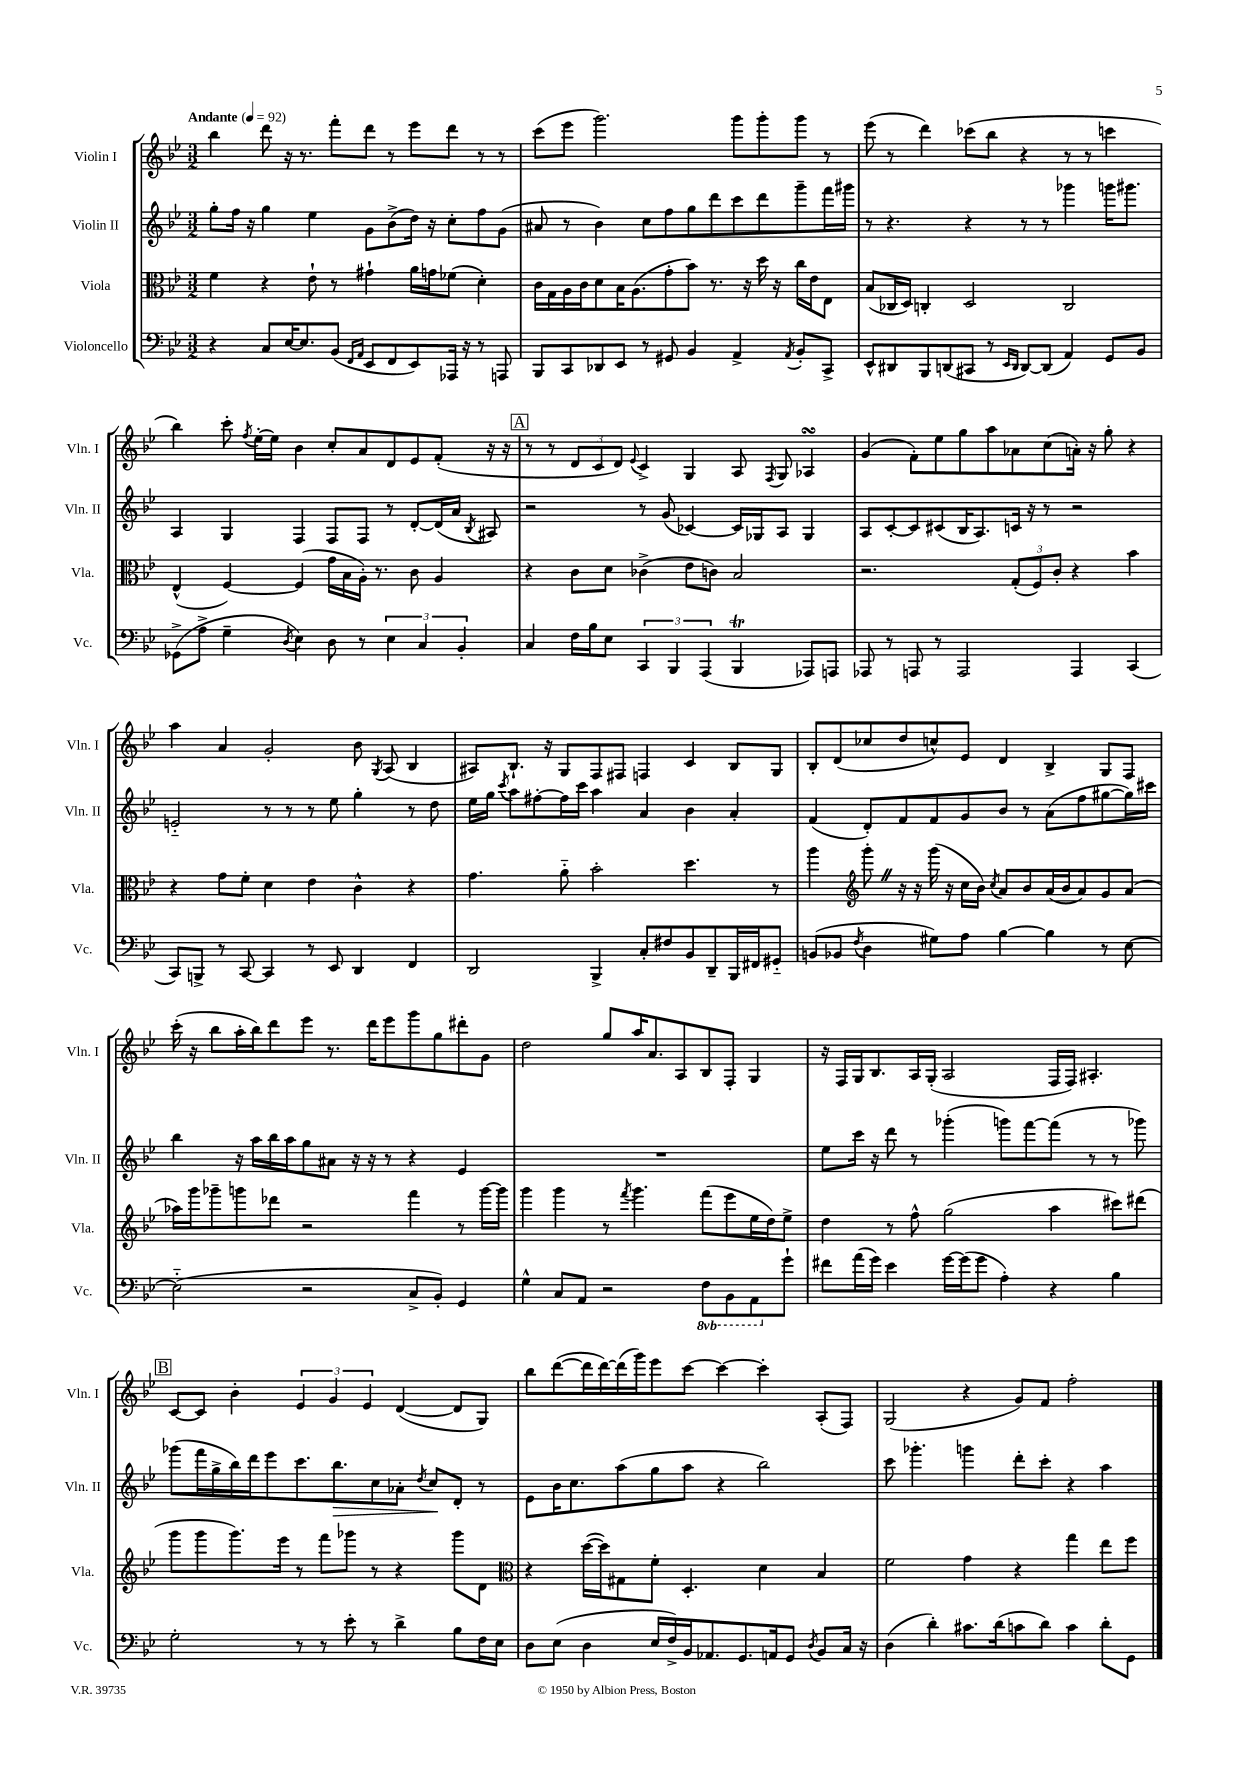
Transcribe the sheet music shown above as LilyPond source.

<<
\new StaffGroup <<
\new Staff = "s0" \with { instrumentName = "Violin I" shortInstrumentName = "Vln. I" } {
    \clef treble \key bes \major \numericTimeSignature \time 3/2 \tempo "Andante" 4 = 92
    \autoBeamOff bes''4 d'''8 r16 r8. f'''8[-. d'''8] r8 ees'''8[ d'''8] r8 r8 |
    c'''8[( ees'''8] g'''2.) g'''8[ g'''8-. g'''8] r8 |
    ees'''8( r8 d'''4) ces'''8[( bes''8] r4 r8 r8 c'''4 |
    bes''4) c'''8-. \acciaccatura { f''8 } ees''16[~-. ees''16] bes'4 c''8[-. a'8 d'8 ees'8 f'8]-.( r16 r16 |
    \mark \markup { \box "A" } r8 r8 \tuplet 3/2 { d'8[ c'8 d'8]) } \appoggiatura { ees'8 } c'4-> g4 a8 \acciaccatura { f8 } g8 aes4\turn |
    g'4( f'8[-.) ees''8 g''8 a''8 aes'8 c''8( a'16]-.) r16 g''8-. r4 |
    a''4 a'4 g'2-. bes'8 \acciaccatura { g8 } a8( bes4 |
    ais8[) bes8.]-! r16 g8[ f8 fis8] f4 c'4 bes8[ g8] |
    bes8[-. d'8( ces''8 d''8 c''8-^) ees'8] d'4 bes4-> g8[ f8] |
    c'''16-.( r16 bes''8[ a''16-. bes''16) d'''8 ees'''8] r8. d'''16[ ees'''8 g'''8 g''8 dis'''8-. g'8] |
    d''2 g''8[ a''16 a'8. a8 bes8 f8]-. g4 |
    r16 f16[ g16 bes8. a16 g16]-.( a2 f16[ f16]) ais4.-. |
    \mark \markup { \box "B" } c'8[~ c'8] bes'4-. \tuplet 3/2 { ees'4 g'4 ees'4 } d'4~( d'8[ g8]) |
    bes''8[ d'''8~( d'''16 d'''16~) d'''16( g'''16) ees'''8 c'''8]~ c'''4~ c'''4-. a8[-.( f8]) |
    g2( r4 g'8[) f'8] f''2-. \bar "|." |
}
\new Staff = "s1" \with { instrumentName = "Violin II" shortInstrumentName = "Vln. II" } {
    \clef treble \key bes \major \numericTimeSignature \time 3/2
    \autoBeamOff g''8[-. f''16] r16 g''4 ees''4 g'8[ bes'8->( d''16]) r16 c''8[-. f''8 g'8]( |
    ais'8 r8 bes'4) c''8[ f''8 g''8 d'''8 c'''8 d'''8 g'''8-- f'''16 gis'''16] |
    r8 r4. r4 r8 r8 ges'''4 g'''16[ gis'''8.] |
    a4 g4 f4 f8[ f8] r8 d'8[~-. d'16( a'16] \acciaccatura { bes8 } ais8) |
    \mark \markup { \box "A" } r2 r8 g'8( ces'4~) ces'16[ ges16 a8] ges4 |
    a8[ c'8~-. c'8 cis'8( bes16 a8.) c'16] r16 r8 r2 |
    e'2-_ r8 r8 r8 ees''8 g''4-. r8 d''8 |
    ees''16[ g''16] \acciaccatura { c'''8 } a''8[ fis''8~-. fis''16 c'''16] a''4 a'4 bes'4 a'4-. |
    f'4( d'8[-.) f'8 f'8 g'8 bes'8] r8 a'8[( f''8 gis''8~ gis''16) cis'''16] |
    bes''4 r16 a''16[ bes''16 a''16 g''8 ais'8] r16 r16 r8 r4 ees'4 |
    R1. |
    ees''8[ c'''16] r16 d'''8 r8 ges'''4-.( g'''8[) f'''8~ f'''8]( r8 r8 ges'''8) |
    \mark \markup { \box "B" } ges'''8[( f'''16 g''16-> bes''16) d'''16 ees'''8 c'''8. bes''8.\> c''8 aes'8]-. \acciaccatura { d''8 } c''8[\! d'8]-. r8 |
    ees'8[ bes'16 c''8. a''8( g''8 a''8] r4 bes''2) |
    c'''8 ges'''4.-. g'''4 d'''8[-. c'''8]-. r4 a''4 \bar "|." |
}
\new Staff = "s2" \with { instrumentName = "Viola" shortInstrumentName = "Vla." } {
    \clef alto \key bes \major \numericTimeSignature \time 3/2
    \autoBeamOff f'4 r4 ees'8-! r8 gis'4-! a'16[ g'16 fes'8]( d'4-.) |
    c'16[ g16 a16 c'16 d'8 bes16 a8.( g'8-. bes'8]) r8. r16 d''16 r16 c''16[ ees'16 ees8] |
    bes8[( ces16 d16]) c4-. d2 c2 |
    ees4-^( f4~) f4( g'16[ bes16 a16]-.) r8. c'8 a4 |
    \mark \markup { \box "A" } r4 c'8[ d'8] ces'4->( ees'8[ c'8]) bes2 |
    r2. \tuplet 3/2 { g8[-.( f8) c'8]-. } r4 bes'4 |
    r4 g'8[ f'8]-. d'4 ees'4 c'4-^ r4 |
    g'4. a'8-_ bes'2-. d''4. r8 |
    a''4 \clef treble g'''8-. \once \override BreathingSign.text = \markup { \musicglyph "scripts.caesura.straight" } \breathe r16 r16 g'''16( r16 c''16[ bes'16]) \acciaccatura { c''8 } a'8[ bes'8 a'16( bes'16 a'8) g'8 a'8]( |
    aes''16[) g'''16 ges'''8-- g'''8 des'''8] r2 f'''4 r8 g'''16[~ g'''16] |
    g'''4 g'''4 r8 \acciaccatura { f'''8 } g'''4. f'''8[( ees'''8 ees''16 d''16) ees''8]-> |
    d''4 r8 f''8-^ g''2( a''4 cis'''8[) dis'''8]( |
    \mark \markup { \box "B" } g'''8[ g'''8 g'''8.) ees'''16] r8 f'''8[ ges'''8] r8 r4 ges'''8[ d'8] |
    \clef alto r4 d''16[~( d''16) gis8 f'8]-. d4.-. d'4 bes4 |
    f'2 g'4 r4 g''4 ees''8[ f''8] \bar "|." |
}
\new Staff = "s3" \with { instrumentName = "Violoncello" shortInstrumentName = "Vc." } {
    \clef bass \key bes \major \numericTimeSignature \time 3/2 \set Staff.ottavationMarkups = #ottavation-simple-ordinals
    \autoBeamOff r4 c8[ ees16~ ees8. bes,8]( \grace { f,16[ a,16] } ees,8[ f,8 ees,8) aes,,16] r16 r8 a,,8 |
    bes,,8[ c,8 des,8 ees,8] r8 gis,8 bes,4 a,4-> \acciaccatura { a,8 } bes,8[-. c,8]-> |
    ees,8[-^ dis,8 bes,,8 d,8( cis,8] r8 \grace { ees,16[ d,16] } d,8[~) d,8]( a,4) g,8[ bes,8] |
    ges,8[->( a8]-> g4-- \acciaccatura { d8 } ees4) d8 r8 \tuplet 3/2 { ees4 c4 bes,4-. } |
    \mark \markup { \box "A" } c4 f16[ bes16 ees8] \tuplet 3/2 { c,4 bes,,4 a,,4( } bes,,4\trill aes,,8[) a,,8] |
    aes,,8 r8 a,,8 r8 a,,2 a,,4 c,4( |
    c,8[) b,,8]-> r8 c,8~ c,4 r8 ees,8 d,4 f,4 |
    d,2 bes,,4-> c8[-. fis8 bes,8 d,8-- bes,,16 fis,16 gis,8]-_ |
    b,8[( bes,8] \acciaccatura { f8 } d4 gis8[) a8] bes4~ bes4 r8 ees8~ |
    ees2-_( r2 c8[-> bes,8]-.) g,4 |
    g4-^ c8[ a,8] r2 \ottava #-1 f,8[ bes,,8 a,,8 \ottava #0 g'8]-! |
    fis'8[ a'16( g'16]) ees'4 g'16[~ g'16( g'8] a4-.) r4 bes4 |
    \mark \markup { \box "B" } g2-. r8 r8 ees'8-. r8 d'4-> bes8[ f16 ees16] |
    d8[ ees8]( d4 ees16[ f16->) bes,16 aes,8. g,8. a,16 g,8] \acciaccatura { d8 } bes,8[ c16] r16 |
    d4( d'4-.) cis'8.[ d'16( c'8 d'8]) c'4 d'8[-. g,8] \bar "|." |
}
>>
>>
\layout { \context { \Score \remove "Bar_number_engraver" } }
